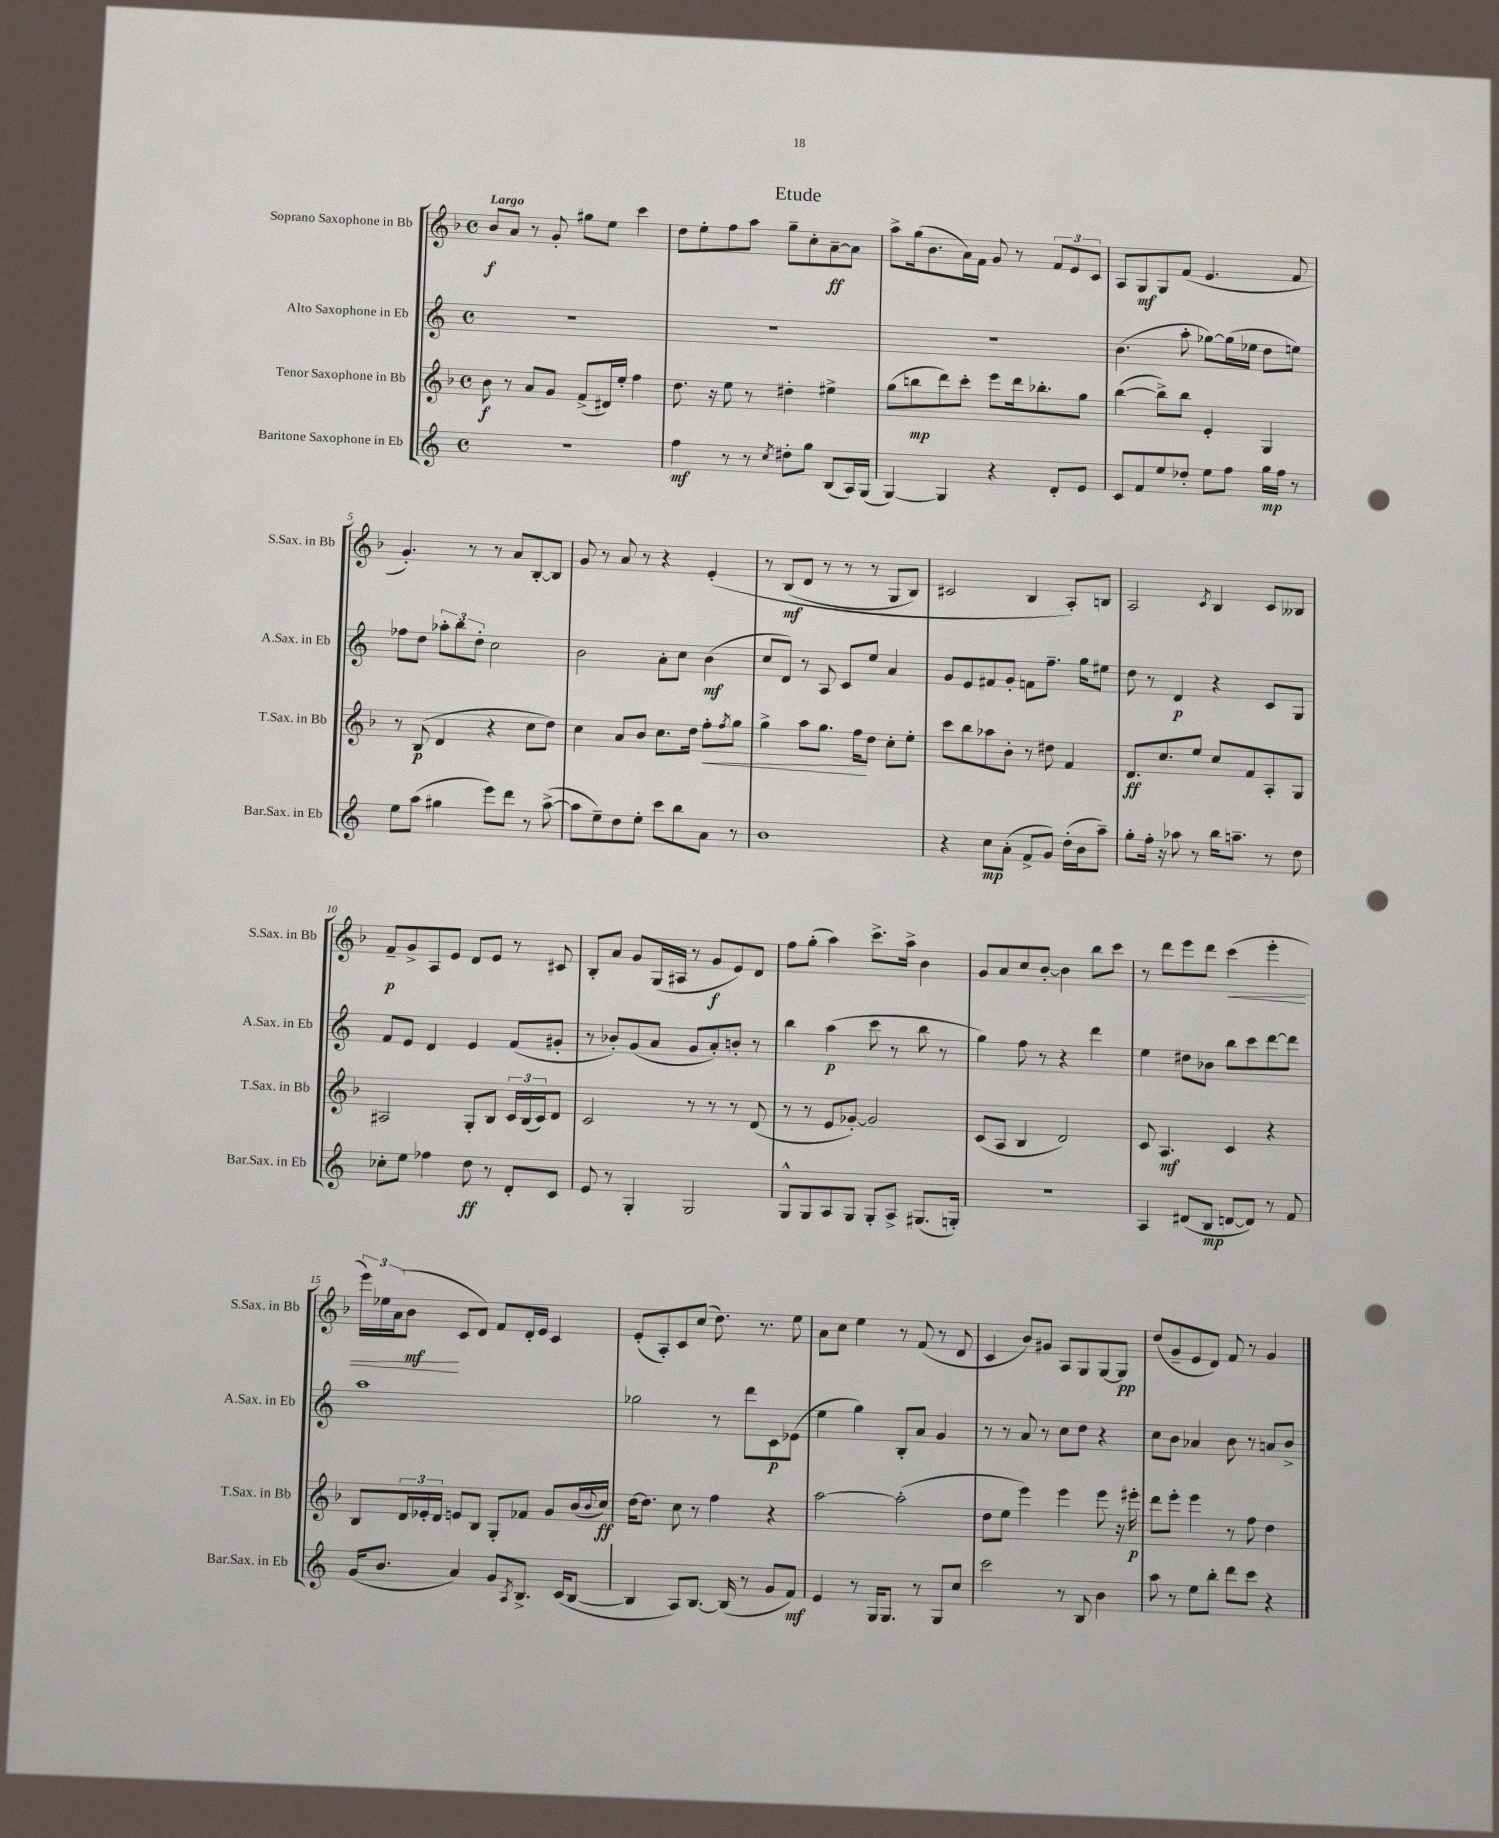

**kern	**dynam	**kern	**dynam	**kern	**dynam	**kern	**dynam
*part4	*part4	*part3	*part3	*part2	*part2	*part1	*part1
*staff4	*staff4	*staff3	*staff3	*staff2	*staff2	*staff1	*staff1
*I"Baritone Saxophone in Eb	*	*I"Tenor Saxophone in Bb	*	*I"Alto Saxophone in Eb	*	*I"Soprano Saxophone in Bb	*
*I'Bar.Sax. in Eb	*	*I'T.Sax. in Bb	*	*I'A.Sax. in Eb	*	*I'S.Sax. in Bb	*
*clefG2	*	*clefG2	*	*clefG2	*	*clefG2	*
*k[]	*	*k[b-]	*	*k[]	*	*k[b-]	*
*M4/4	*	*M4/4	*	*M4/4	*	*M4/4	*
*met(c)	*	*met(c)	*	*met(c)	*	*met(c)	*
=1	=1	=1	=1	=1	=1	=1	=1
!	!	!	!	!	!	!LO:TX:a:B:t=Largo	!
1r	.	8b-\	f	1r	.	8b-/L	f
.	.	8r	.	.	.	8a/J	.
.	.	8a/L	.	.	.	8r	.
.	.	8g/J	.	.	.	8g'/	.
.	.	(8f^/L	.	.	.	8gg#X\L	.
.	.	16d#X/L)	.	.	.	8ee\J	.
.	.	16ee'/JJ	.	.	.	.	.
.	.	4ff\	.	.	.	4ccc\	.
=2	=2	=2	=2	=2	=2	=2	=2
4ff\	mf	8.dd\	.	1r	.	8dd\L	.
.	.	.	.	.	.	8ee'\	.
.	.	16r	.	.	.	.	.
8r	.	8ee\	.	.	.	8ff\	.
8r	.	8r	.	.	.	8aa\J	.
8qcc/	.	.	.	.	.	.	.
8dd#X'\L	.	4dd#X'\	.	.	.	8gg~\L	.
8gg\J	.	.	.	.	.	8cc'\	.
(8B/L	.	4ee#X^\	.	.	.	[8a~\	ff
16A/L)	.	.	.	.	.	8a\J]	.
(16G/JJ	.	.	.	.	.	.	.
=3	=3	=3	=3	=3	=3	=3	=3
[4G/)	.	(8gg\L	.	1r	.	8aa^\L	.
.	.	8bbn\	mp	.	.	(16gg\k	.
.	.	.	.	.	.	8.b-\	.
4G/]	.	8ddd\)	.	.	.	.	.
.	.	8ccc'\J	.	.	.	16a\L)	.
.	.	.	.	.	.	16f\JJ	.
4r	.	8eee\L	.	.	.	8g/	.
.	.	16ddd\k	.	.	.	8r	.
.	.	8.bb-X'\	.	.	.	.	.
8d'/L	.	.	.	.	.	12f/L	.
.	.	.	.	.	.	12e/	.
8e/J	.	8gg\J	.	.	.	.	.
.	.	.	.	.	.	12c/J	.
=4	=4	=4	=4	=4	=4	=4	=4
8c/L	.	([4bb-\	.	(4.b\	.	8A/L	.
8f/	.	.	.	.	.	8G/	mf
8ee/	.	8bb-^\L])	.	.	.	8G/	.
8dd-X'/J	.	8bb-\J	.	8aa'\	.	(8f/J	.
8ee\L	.	4e'/	.	[8gg-X\L)	.	4.e/	.
8ff\J	.	.	.	(16gg-\L]	.	.	.
.	.	.	.	16ee-X\JJ	.	.	.
16gg\LL	mp	4G/	.	8dd\L	.	.	.
16ff\JJ	.	.	.	.	.	.	.
8r	.	.	.	8een\J)	.	8f/	.
!!LO:LB:g=z
=5	=5	=5	=5	=5	=5	=5	=5
8ee\L	.	8r	.	8ff-X\L	.	4.g'/)	.
(8aa\J	.	(8B-/	p	8dd\J	.	.	.
4gg#X\	.	4d/	.	12aa-X'\L	.	.	.
.	.	.	.	12bb\	.	.	.
.	.	.	.	.	.	8r	.
.	.	.	.	12dd'\J	.	.	.
8eee\L)	.	4r	.	2cc\	.	8r	.
8ddd\J	.	.	.	.	.	8a/L	.
8r	.	8cc\L	.	.	.	[8B-'/	.
([8aa^\	.	8dd\J)	.	.	.	8B-/J]	.
=6	=6	=6	=6	=6	=6	=6	=6
8aa\L]	.	4cc\	.	2b\	.	8g/	.
8ee~\)	.	.	.	.	.	8r	.
8dd\	.	8a/L	.	.	.	8a/	.
8ee'\J	.	8b-/J	.	.	.	8r	.
8ccc\L	.	8.cc\L	.	8a'\L	.	4r	.
8bb\	.	.	.	8cc\J	.	.	.
.	.	16dd\Jk	.	.	.	.	.
!	!	!	!LO:HP:b	!	!	!	!
8a\J	.	8ff'\L	<	(4b\	mf	(4e'/	.
.	.	8qff/	.	.	.	.	.
8r	.	8gg\J	.	.	.	.	.
=7	=7	=7	=7	=7	=7	=7	=7
1b	.	4gg^\	.	8cc/L	.	8r	.
.	.	.	.	8d/J)	.	(8B-/L	mf
.	.	8aa\L	.	8r	.	8d/J	.
.	.	8.gg\J	.	8A/	.	8r	.
.	.	.	.	8c/L	.	8r	.
.	.	16ff\KL	.	.	.	.	.
.	.	8dd\J	[	8ee/J	.	8r	.
.	.	8cc'\L	.	4a/	.	8G/L	.
.	.	8ee'\J	.	.	.	8B-/J)	.
=8	=8	=8	=8	=8	=8	=8	=8
4r	.	8ccc\L	.	8g/L	.	2c#X/	.
.	.	8bb-\	.	8e/	.	.	.
8cc\L	mp	8aa-X\	.	8f#X/	.	.	.
(8a'\J	.	8b-'\J	.	8g'/J	.	.	.
8f^/L	.	8r	.	8fn\L	.	4B-/	.
8g/J)	.	8dd#X\	.	8.ff~\J	.	.	.
(16dd'\LL	.	4f/	.	.	.	8A'/L)	.
16b\J	.	.	.	16gg\KL	.	.	.
8aa~\J)	.	.	.	8ee#X\J	.	8Bn/J	.
=9	=9	=9	=9	=9	=9	=9	=9
8gg'\L	.	8.d/L	ff	8dd\	.	2A/	.
16ff'\Jk	.	.	.	8r	.	.	.
16r	.	8.cc/	.	.	.	.	.
8aa-X\	.	.	.	4d/	p	.	.
8r	.	8ee/J	.	.	.	.	.
.	.	.	.	.	.	8qc/	.
16bb\KL	.	8cc/L	.	4r	.	4B-/	.
8.aan~\J	.	.	.	.	.	.	.
.	.	8f/	.	.	.	.	.
8r	.	8A'/	.	8c/L	.	8c/L	.
8dd\	.	8G/J	.	8G/J	.	8B--X/J	.
!!LO:LB:g=z
=10	=10	=10	=10	=10	=10	=10	=10
8cc-X'\L	.	2A#X/	.	8f/L	.	8f~/L	p
8ee\J	.	.	.	8e/J	.	8g^/	.
4ff-X\	.	.	.	4d/	.	8A/	.
.	.	.	.	.	.	8e/J	.
8dd\	ff	8G'/L	.	4e/	.	8d/L	.
8r	.	8B-/J	.	.	.	8e/J	.
8d'/L	.	24c/LL	.	(8f/L	.	8r	.
.	.	(24B-/	.	.	.	.	.
.	.	24c/J)	.	.	.	.	.
8c/J	.	8d/J	.	8g#X'/J	.	8c#X/	.
=11	=11	=11	=11	=11	=11	=11	=11
8e/	.	2c/	.	8r	.	8B-'/L	.
8r	.	.	.	8b-X'/L)	.	8a/J	.
4G'/	.	.	.	(8g/	.	8g/L	.
.	.	.	.	8a/J	.	(16G/L	.
.	.	.	.	.	.	16A#X/JJ	.
2G/	.	8r	.	8g/L	.	8r	.
.	.	8r	.	8a'/)	.	8g/L	f
.	.	8r	.	8bn'/J	.	8e/)	.
.	.	(8d/	.	8r	.	8d/J	.
=12	=12	=12	=12	=12	=12	=12	=12
8G^^/L	.	8r	.	4bb\	.	8ff\L	.
8G/	.	8r	.	.	.	(8gg'\J	.
8A/	.	8e/L	.	(4aa\	p	4aa\)	.
8G/J	.	[8g-X'/J)	.	.	.	.	.
8G'/L	.	2g-/]	.	8ccc\	.	8.ccc^\L	.
8A^/J	.	.	.	8r	.	.	.
.	.	.	.	.	.	16aa^\Jk	.
(8.G#X/L	.	.	.	8bb\	.	4b-\	.
.	.	.	.	8r	.	.	.
16Gn'/Jk)	.	.	.	.	.	.	.
=13	=13	=13	=13	=13	=13	=13	=13
1r	.	(8c/L	.	4gg\)	.	8g/L	.
.	.	8A/J	.	.	.	8a/	.
.	.	4B-/	.	8ff\	.	8cc/	.
.	.	.	.	8r	.	[8b-'/J	.
.	.	2d/)	.	4r	.	4b-\]	.
.	.	.	.	4ddd\	.	8bb-\L	.
.	.	.	.	.	.	8ccc\J	.
=14	=14	=14	=14	=14	=14	=14	=14
4A/	.	8c/	.	4ee\	.	8r	.
.	.	4.A/	mf	.	.	8ddd\L	.
(8d#X/L	.	.	.	8dd#X\L	.	8eee\	.
8B/J	mp	.	.	8b-X\J	.	8ddd\J	.
!	!	!	!	!	!	!	!LO:HP:b
[8dn/L	.	4c/	.	8bb\L	.	(4ccc\	<
8d/J])	.	.	.	8ccc\	.	.	.
8r	.	4r	.	[8ddd\	.	4eee'\	.
8f/	.	.	.	8ddd\J]	.	.	.
!!LO:LB:g=z
=15	=15	=15	=15	=15	=15	=15	=15
(16g/KL	.	8B-/L	.	1aa	.	24eee\LL)	.
.	.	.	.	.	.	24ee-X\	.
8.b/J	.	.	.	.	.	.	.
.	.	.	.	.	.	(24a\J	.
.	.	24d/L	.	.	.	8b-\J	mf
.	.	24e-X'/	.	.	.	.	.
.	.	24d/JJ	.	.	.	.	.
4a/)	.	8en/L	.	.	.	8c/L	[
.	.	8B-/J	.	.	.	8d/J)	.
8g/L	.	8G'/L	.	.	.	8f/L	.
8qA/	.	.	.	.	.	.	.
8.B^/J	.	8f-X/J	.	.	.	16d'/L	.
.	.	.	.	.	.	16e/JJ	.
.	.	8g/L	.	.	.	4c/	.
(16c/KL	.	.	.	.	.	.	.
[8B/J	.	(16b-/L	.	.	.	.	.
.	.	8qqb-/	.	.	.	.	.
.	.	16cc/JJ)	ff	.	.	.	.
=16	=16	=16	=16	=16	=16	=16	=16
4B/]	.	[16dd\KL	.	2gg-X\	.	(8e'/L	.
.	.	8.dd\J]	.	.	.	.	.
.	.	.	.	.	.	8A'/)	.
8A/L)	.	8cc\	.	.	.	8c/	.
[8.B/J	.	8r	.	.	.	(8cc/J	.
.	.	4ff\	.	8r	.	8.dd\)	.
(16B/]	.	.	.	.	.	.	.
8r	.	.	.	8ddd\L	.	.	.
.	.	.	.	.	.	8.r	.
8g/L	.	4r	.	8c\	p	.	.
8f/J)	mf	.	.	(8e-X\J	.	8ee\	.
=17	=17	=17	=17	=17	=17	=17	=17
4e/	.	[2aa\	.	4ee\	.	8a\L	.
.	.	.	.	.	.	8cc\J	.
8r	.	.	.	4gg\)	.	4ee\	.
16G/KL	.	.	.	.	.	.	.
8.G/J	.	.	.	.	.	.	.
.	.	(2aa'\]	.	8B'/L	.	8r	.
8r	.	.	.	8a/J	.	(8f/	.
8G/L	.	.	.	4g/	.	8r	.
8cc/J	.	.	.	.	.	8d/	.
=18	=18	=18	=18	=18	=18	=18	=18
2ccc\	.	8dd\L	.	8r	.	4c/	.
.	.	8ee\J	.	8r	.	.	.
.	.	4eee\)	.	8a/	.	8b-/L)	.
.	.	.	.	8r	.	8g#X/J	.
8r	.	4eee\	.	8cc\L	.	8A/L	.
8B/	.	.	.	8dd\J	.	8G/	.
4b\	.	8eee\	.	4r	.	[8G/	.
.	.	16r	.	.	.	8G/J]	pp
.	.	16eee#X'\	p	.	.	.	.
=19	=19	=19	=19	=19	=19	=19	=19
8aa\	.	8ddd\L	.	8cc\L	.	(8dd/L	.
8r	.	8eee'\J	.	8b\J	.	8g~/	.
8ee\L	.	4eee\	.	4a-X/	.	8e/	.
8bb'\J	.	.	.	.	.	8d/J)	.
8ddd\L	.	8r	.	8b\	.	8f/	.
8ccc\J	.	8ff\	.	8r	.	8r	.
4r	.	4dd\	.	8an/L	.	4g/	.
.	.	.	.	8b^/J	.	.	.
==	==	==	==	==	==	==	==
*-	*-	*-	*-	*-	*-	*-	*-
